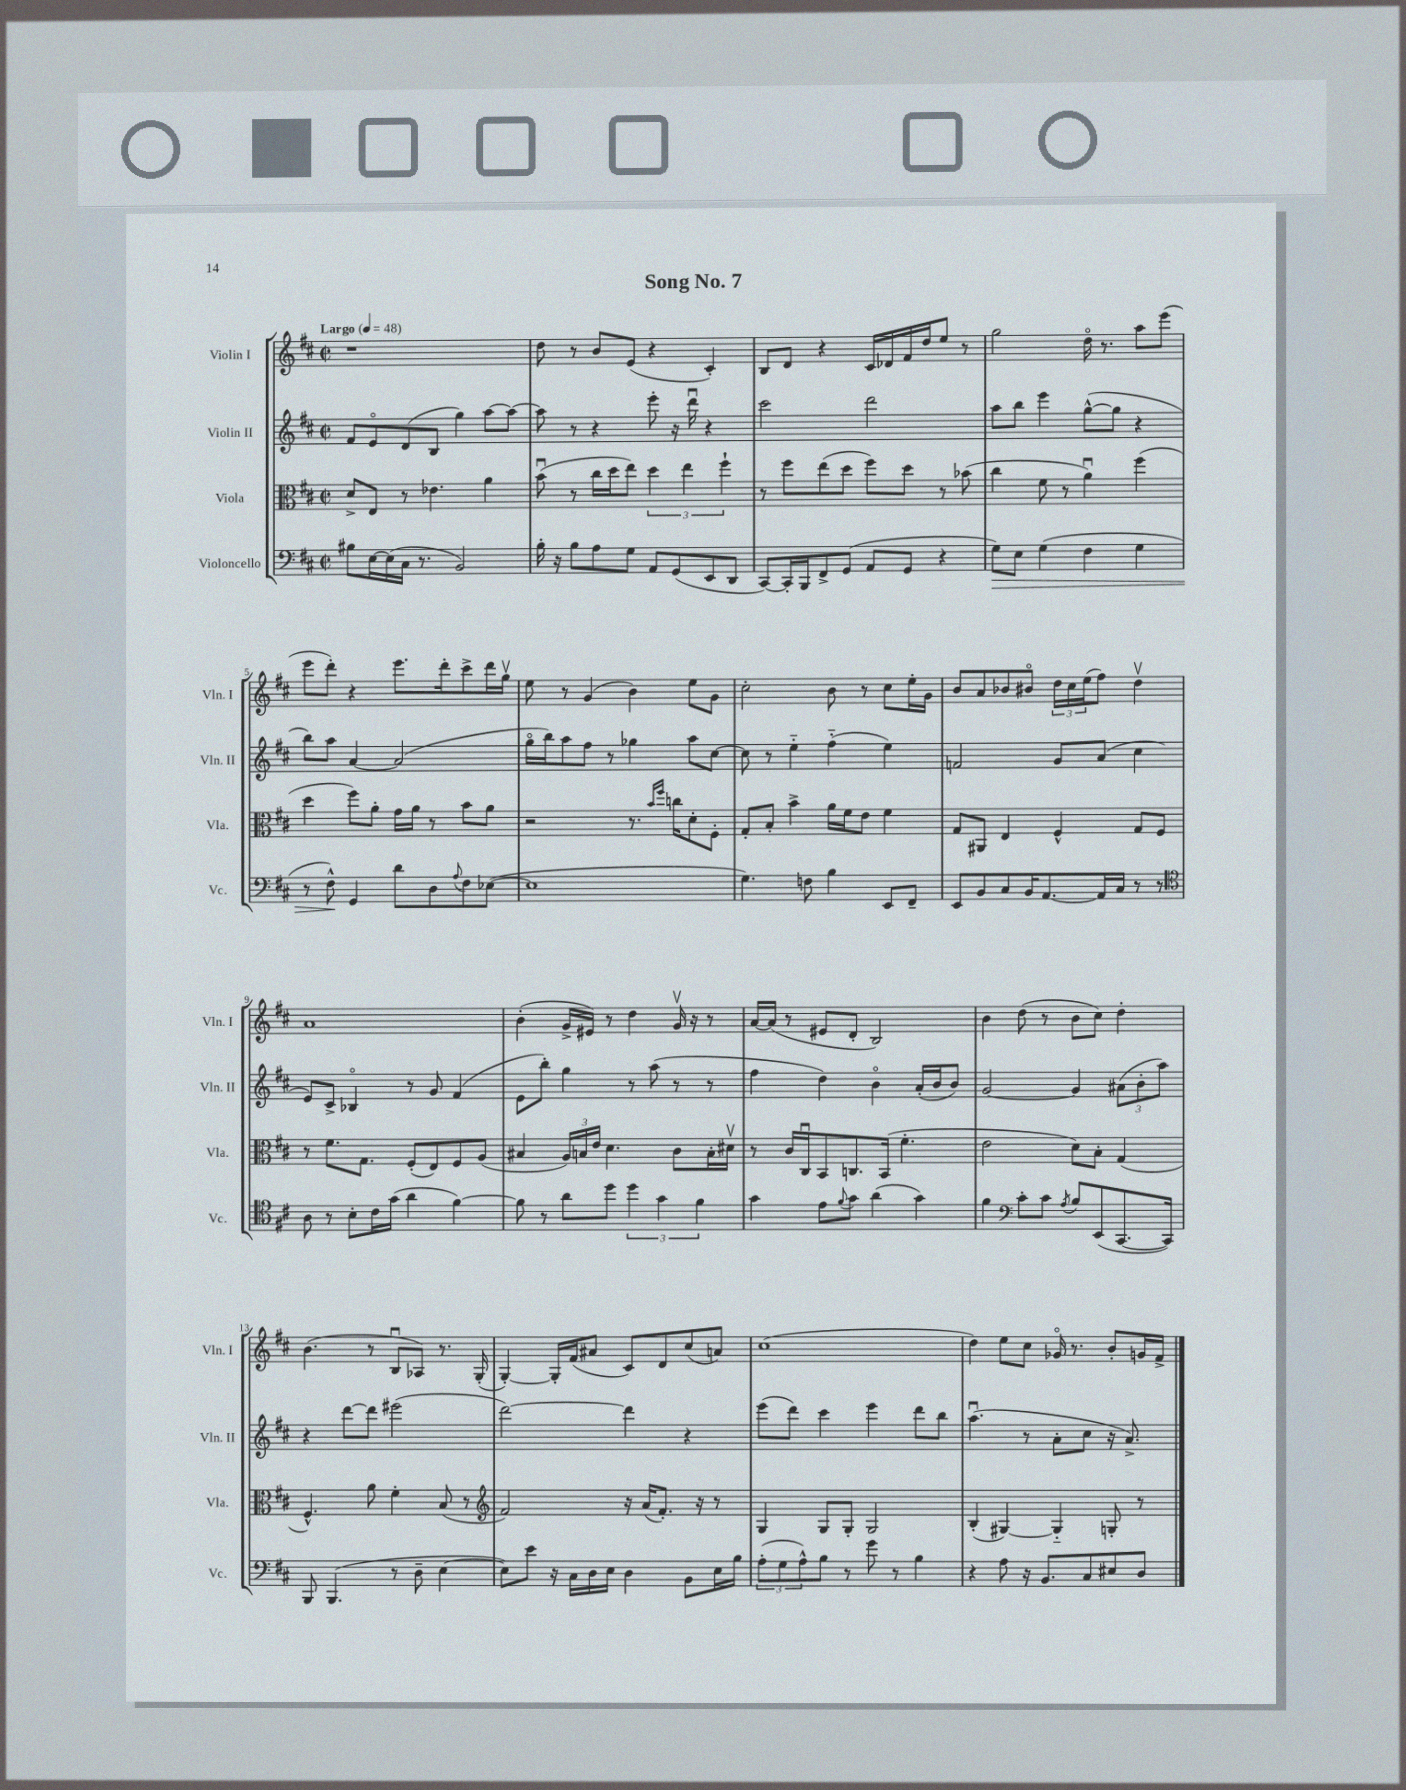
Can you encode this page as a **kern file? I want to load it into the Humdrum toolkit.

**kern	**kern	**kern	**kern
*staff4	*staff3	*staff2	*staff1
*clefF4	*clefC3	*clefG2	*clefG2
*k[f#c#]	*k[f#c#]	*k[f#c#]	*k[f#c#]
*M2/2	*M2/2	*M2/2	*M2/2
*met(c|)	*met(c|)	*met(c|)	*met(c|)
*MM48	*MM48	*MM48	*MM48
8B#	8d^	8f#	1r
[16E	8E	8eo	.
(16E]	.	.	.
16C#	8r	(8d	.
8.r	.	.	.
.	4.e-	8B	.
2BB)	.	4gg)	.
.	4a	[8aa	.
.	.	8aa_	.
=	=	=	=
16B'	(8bu	8aa]	8dd
16r	.	.	.
8B	8r	8r	8r
8A	16cc#	4r	8b
.	16dd	.	.
8G	8ee)	.	(8e
8AA	6dd	8eee'	4r
(8GG	.	16r	.
.	6ee	.	.
.	.	16dddu	.
8EE	.	4r	4c#')
.	6ff#`	.	.
8DD	.	.	.
=	=	=	=
[8CC#)	8r	2ccc#	8B
16CC#']	8ff#	.	8d
16BBB	.	.	.
8FF#^	(8ee	.	4r
(8GG	8dd	.	.
8AA	8ff#)	2ddd	16c#
.	.	.	16d-
8GG	8dd	.	16f#
.	.	.	16dd
4r	8r	.	8ee
.	(8b-	.	8r
=	=	=	=
8G)	4cc#	8aa	2gg
8E	.	8bb	.
(4G	8f#	4eee	.
.	8r	.	.
4F#	4au)	([8gg^^	16ddo
.	.	.	8.r
.	.	8gg]	.
4G	(4ff#	4r	8aa
.	.	.	(8eee
=	=	=	=
8r	4dd	8bb)	8eee
8F#^^)	.	8aa	8ddd')
4GG	8ff#)	[4a	4r
.	8a'	.	.
8d	16g	(2a]	8.eee
.	16a	.	.
8D	8r	.	.
.	.	.	16ddd'
8qqA	.	.	.
8F#	8b	.	8ccc#^
([8E-	8a	.	16ddd
.	.	.	16ggv
=	=	=	=
1E-]	2r	16ggo	8ee
.	.	16bb)	.
.	.	8aa	8r
.	.	8ff#	(4g
.	.	8r	.
.	8.r	4gg-	4b)
.	16qqb	.	.
.	16qqff#	.	.
.	16cc	.	.
.	8d'	8aa	8ee
.	8F#'	[8cc#	8g
=	=	=	=
4.G)	8G'	8cc#]	2cc#'
.	8B'	8r	.
.	4b^	4ee'~	.
8F	.	.	.
4B	16a	(4ff#'~	8b
.	16f#	.	.
.	8e	.	8r
8EE	4f#	4ee)	8cc#
8FF#~	.	.	16ee'
.	.	.	16g
=	=	=	=
8EE	8G	2f	8b
8BB	8AA#	.	8a
8C#	4E	.	8b-
16BB	.	.	8b#o
[8.AA	.	.	.
.	4F#^^	8g	24dd
.	.	.	24cc#
.	.	.	(24ee
16AA]	.	(8a	8ff#)
16C#	.	.	.
8r	8G	4cc#	4ddv
8r	8F#	.	.
=	=	=	=
*clefC4	*	*	*
8A	8r	8e)	1a
8r	8.f#	8c#^	.
8B'	.	4B-o	.
.	8.G	.	.
16c#	.	.	.
(16g	.	.	.
4a	(8F#'	8r	.
.	8E)	8g	.
[4f#)	8F#	(4f#	.
.	(8A	.	.
=	=	=	=
8f#]	4B#	8e	(4b'
8r	.	8bb')	.
8a	24A)	4gg	16g^
.	24B	.	.
.	.	.	16e#)
.	24e	.	.
8dd	4.d	.	8r
6dd	.	8r	4dd
.	.	(8aa	.
6g	.	.	.
.	8c#	8r	16gv
.	.	.	16r
6f#	.	.	.
.	16B'	8r	8r
.	16d#v	.	.
=	=	=	=
4g	8r	4ff#	[16a
.	.	.	(16a]
.	16c#	.	8r
.	16C#u	.	.
8e	8BB	4dd)	8e#
8qqf#	.	.	.
8g	8.C	.	8d'
(4a	.	4bo	2B)
.	(16BB	.	.
.	4.f#'	.	.
4g)	.	(16a'	.
.	.	16b	.
.	.	8b)	.
=	=	=	=
4f#	2e	[2g	4b
*clefF4	*	*	*
8c#'	.	.	(8dd
8c#	.	.	8r
8qA	.	.	.
8B	8d)	4g]	8b
(8EE	8B'	.	8cc#)
[8.CC#	(4G	(12a#	4dd'
.	.	12b'	.
.	.	12aa)	.
16CC#])	.	.	.
=	=	=	=
8BBB	4.F#^^)	4r	(4.b
(4.BBB	.	.	.
.	.	[8ddd	.
.	8a	8ddd]	8r
8r	4f#'	(2eee#	8Bu
8D~	.	.	8A-)
[4E	(8B	.	8.r
.	8r	.	.
.	.	.	(16G'
=	=	=	=
*	*clefG2	*	*
8E])	2f#)	[2ddd)	[4G')
8e	.	.	.
16r	.	.	16G']
16C#	.	.	(16f#
16D	.	.	8a#
16E	.	.	.
4D	16r	4ddd]	8c#)
.	(16a	.	.
.	8.f#')	.	8d
8BB	.	4r	(8cc#
.	16r	.	.
16E	8r	.	8a)
16B	.	.	.
=	=	=	=
(12A'	4G	(8eee	(1cc#
12G	.	.	.
.	.	8ddd)	.
12A^^)	.	.	.
8B	8G	4ccc#	.
8r	8G'	.	.
8g	2G	4eee	.
8r	.	.	.
4B	.	8ddd	.
.	.	8bb	.
=	=	=	=
4r	(4B'	(4.aau	4dd)
8A	[4G#)	.	8ee
16r	.	8r	8cc#
8.BB	.	.	.
.	4G#'~]	8a'	16g-o
.	.	.	8.r
8C#	.	8cc#	.
8E#	8G'	16r	8b'
.	.	8.a^)	.
8D	8r	.	16g
.	.	.	16f#^
==	==	==	==
*-	*-	*-	*-
